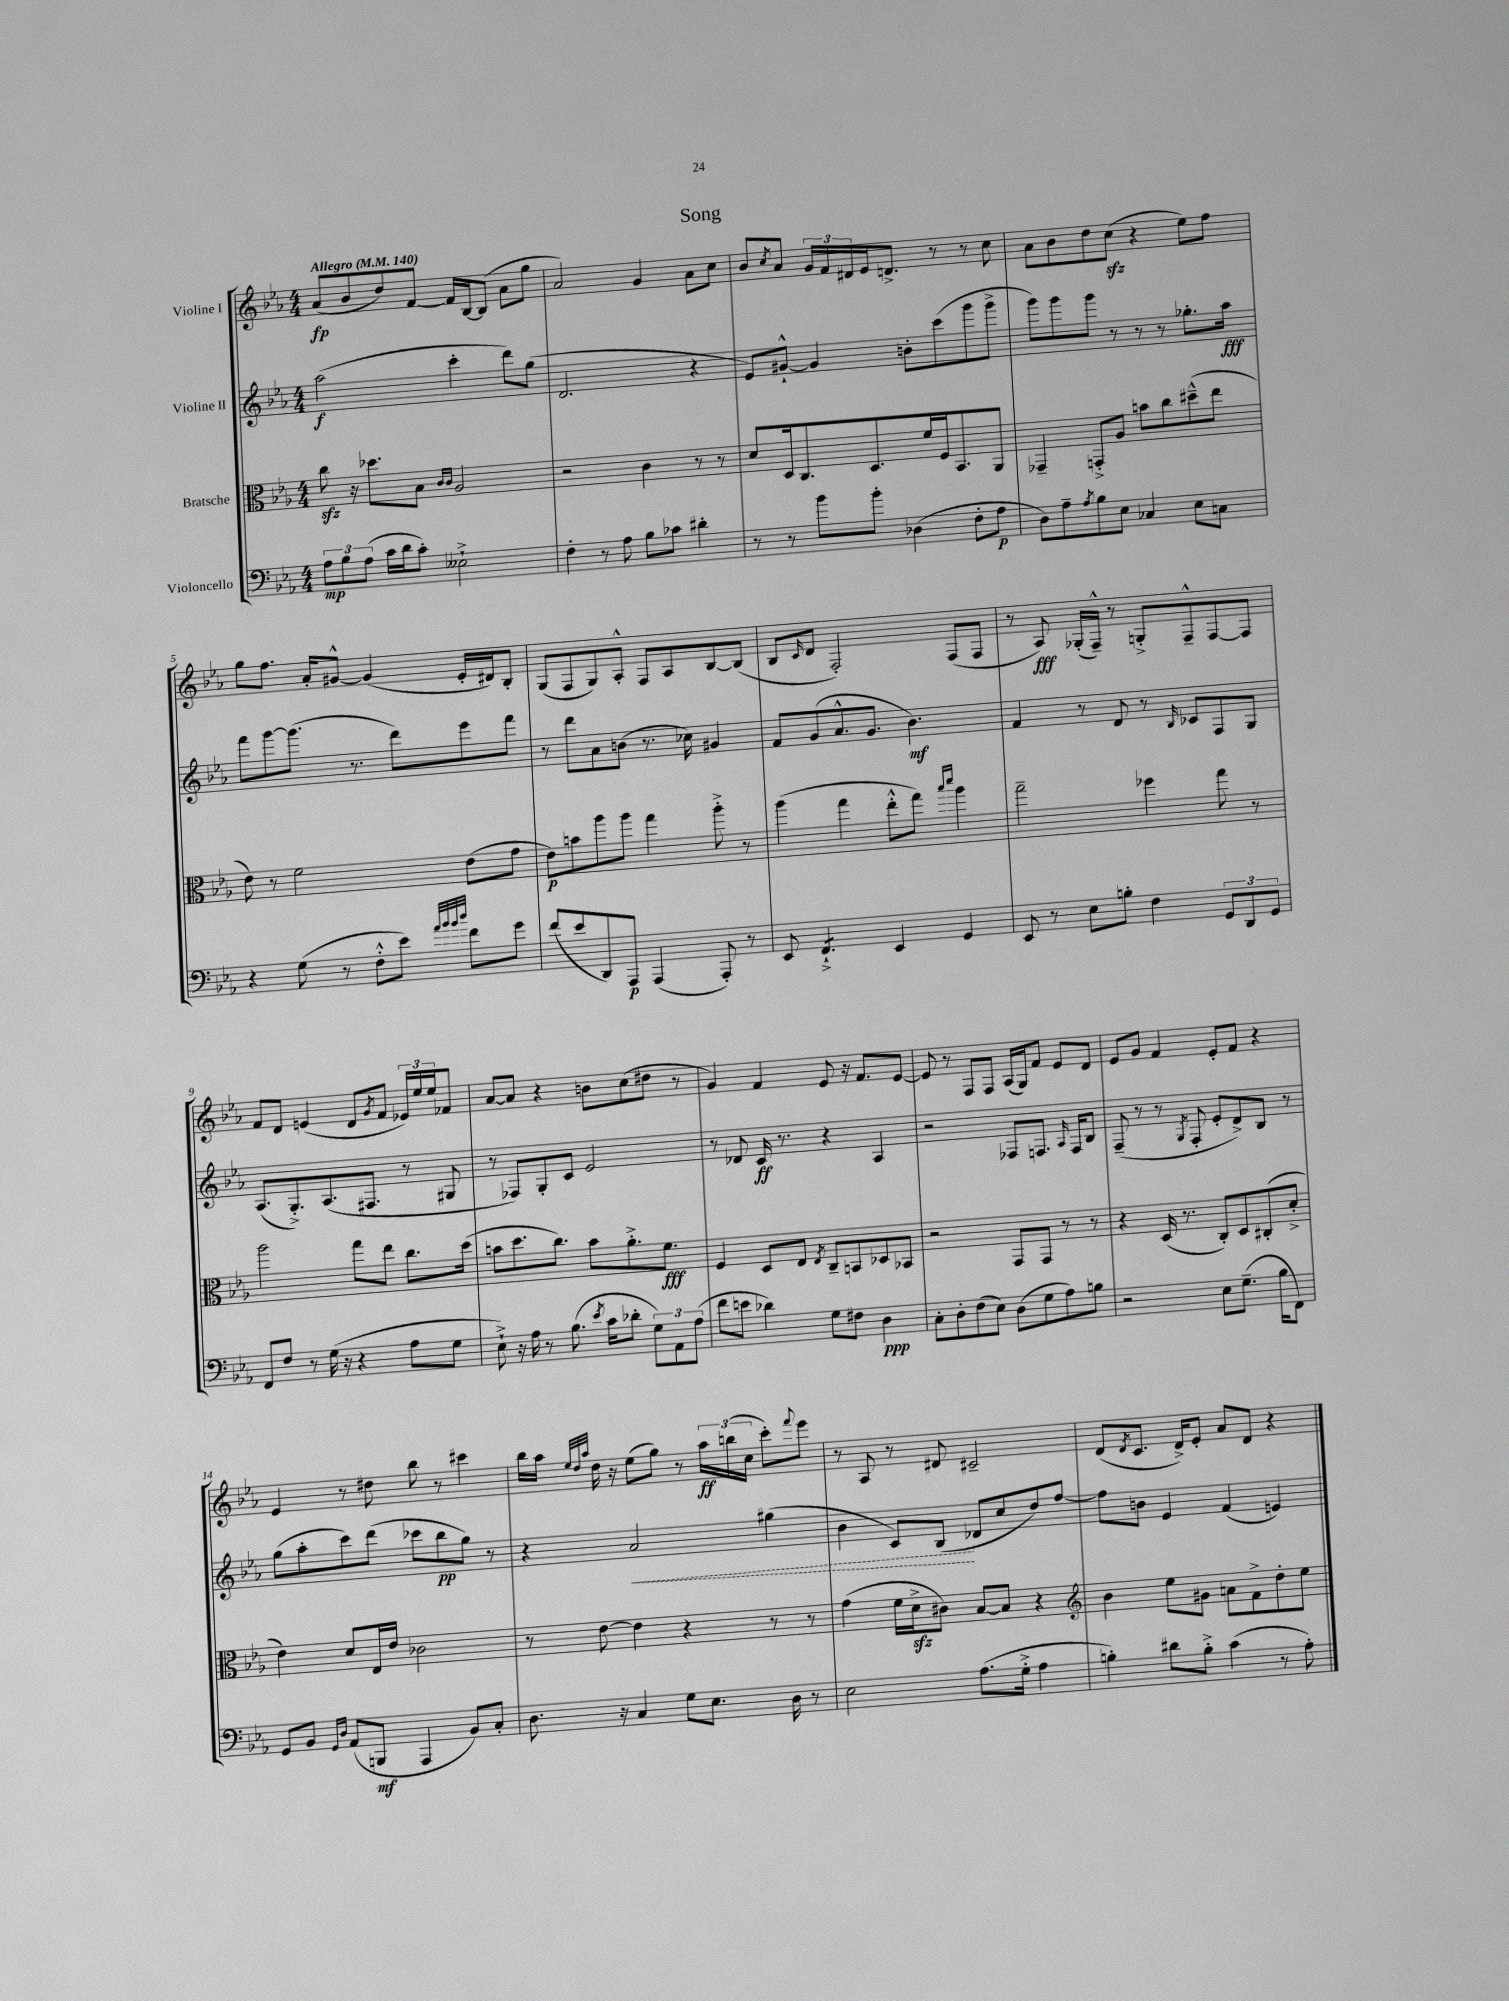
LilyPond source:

\header { title = "Song" }
<<
\new StaffGroup <<
\new Staff = "s0" \with { instrumentName = "Violine I" } {
    \clef treble \key ees \major \numericTimeSignature \time 4/4 \tempo "Allegro" 4 = 140
    aes'8\fp( bes'8 d''8) f'8~ f'16 bes16~ bes8( aes'8 g''8 |
    aes'2) g'4 aes'8 c''8 |
    bes'8 \acciaccatura { c''8 } aes'8 \tuplet 3/2 { g'16 f'16 dis'16 } ees'16 d'8.-> r8 r8 c''8 |
    aes'8 bes'8 d''8 c''8\sfz( r4 ees''8) f''8 |
    g''8 f''8. aes'16-. gis'8~-^ gis'4( ees'16-. dis'16) bes8-. |
    g8( f8 g8) aes8-.-^ f8 aes8 bes8~ bes8( |
    bes8 \grace { c'16 } d'8 f2-.) f8( f8 |
    r8 aes8\fff) ges16-.( f16---^) r8 g8-.-> f8---^ f8~ f8 |
    f'8 d'8 e'4( d'8 \acciaccatura { g'8 } f'8 \tuplet 3/2 { ees'16) ees''16 ees''16 } fes'8 |
    aes'8~ aes'8 r4 b'8 c''8( dis''8 r8 |
    g'4) f'4 ees'8 r16 f'8. ees'8~ |
    ees'8 r8 f8 f8 aes16( g16) f'8 ees'8 d'8 |
    ees'8 g'8 f'4 ees'8-. f'8 r4 |
    ees'4 r8 dis''8 bes''8 r8 cis'''4 |
    bes''16 aes''16 \grace { ees''32 d''32 aes''32 } d''16 r16 ees''8( g''8) r8 \tuplet 3/2 { aes''16\ff b''16( c''16 } c'''8-.) \appoggiatura { f'''8 } ees'''8 |
    r8 aes8 r8 dis'8 cis'2-- |
    d'8( \acciaccatura { d'8 } c'8. d'16->) ees'8-. aes'8 d'8 r4 \bar "|." |
}
\new Staff = "s1" \with { instrumentName = "Violine II" } {
    \clef treble \key ees \major \numericTimeSignature \time 4/4
    aes''2\f( c'''4-. d'''8) g''8( |
    d'2. r4 |
    ees'8) gis'8~-!-^ gis'4 b'8-. c'''8( g'''8 g'''8-> |
    g'''8) g'''8 g'''8 r8 r8 r8 ges''8.-. aes''16\fff |
    f'''8 g'''8~ g'''8.( r8. d'''8) ees'''8 f'''8 |
    r8 d'''8 aes'8 b'8( r8. ces''16) gis'4 |
    f'8 g'8( aes'8.-^ g'8. bes'4.\mf) |
    f'4 r8 d'8 r8 \grace { bes16 } ces'8 f8 g8 |
    aes8.( g8.-.->) aes8.( fis8. r8 gis8 |
    r8 fes8) g8-. c'8 ees'2 |
    r8 des'8 c'16\ff r8. r4 aes4 |
    r2 fes8 f8. \grace { aes16 } f16 bes8 |
    f8--( r8 r8 \acciaccatura { g8 } f8-. ees'8-. d'8->) bes8 r8 |
    g''8( aes''8-. c'''8) d'''8( ces'''8 bes''8\pp g''8) r8 |
    r4 \once \override Hairpin.style = #'dashed-line aes'2\< gis''4( |
    bes'4 c'8) bes8\!( des'8 c''8 d''8) f''8~ |
    f''8 b'8 ees'4 f'4( e'4) \bar "|." |
}
\new Staff = "s2" \with { instrumentName = "Bratsche" } {
    \clef alto \key ees \major \numericTimeSignature \time 4/4
    c''8\sfz r16 des''8. bes8 \grace { c'16 c'16 } aes2 |
    r2 c'4 r8 r8 |
    d'8 d16 c8. d8. f'16 f16 bes,8. aes,8 |
    ges,4-- g,8-.-> aes8 b'8 c''8 dis''8---^( ees''8 |
    ees'8) r8 f'2 ees'8( g'8 |
    ees'8\p) b'8 aes''8 aes''8 g''4 aes''8-.-> r8 |
    aes''4( g''4 ees''8-.-^ g''8) \grace { bes''16 d'''16 } aes''4 |
    g''2-- fes''4 g''8 r8 |
    aes''2 g''8 ees''8 c''8. d''16( |
    b'8 d''8. c''8.) b'8 aes'8.-.-> f'8.\fff |
    f4 d8 ees8 \acciaccatura { ees8 } c8-- b,8 des8 bes,8 |
    r2 g,8 g,8 r8 r8 |
    r4 d16( r8. c8-.) d8 cis8-.( d'8-.-> |
    ees'4) d'8 ees16 ees'16 ces'2 |
    r8 ees'8~ ees'4 r4 r8 r8 |
    g'4( f'16 d'16->\sfz cis'8) bes8~ bes8 r4 |
    \clef treble bes'4 ees''8 gis'8 a'8 f'8-> d''8-. ees''8 \bar "|." |
}
\new Staff = "s3" \with { instrumentName = "Violoncello" } {
    \clef bass \key ees \major \numericTimeSignature \time 4/4
    \tuplet 3/2 { aes8\mp bes8 aes8( } c'16 d'16 c'8-.) eeses2-!-> |
    f4-. r8 aes8 bes8 ces'8 dis'4-. |
    r8 r8 bes'8 bes'8-. des4( f8-. aes8\p |
    d8) aes8-- \acciaccatura { aes8 } bes8 ees8 ces4 ees8 c8 |
    r4 g8( r8 f8-.-^ ees'8) \grace { aes'32 bes'32 bes'32 d''32 } f'8 g'8 |
    f'8( ees'8 d,8) aes,,8\p aes,,4( aes,,8-.) r8 |
    ees,8 f,4.:8-!-> ees,4 g,4 |
    ees,8 r8 ees8 b8-. f4 \tuplet 3/2 { g,8 d,8 g,8 } |
    f,8 f8 r8 g16( r16 r4 aes8 g8 |
    ees8-!->) r16 aes16 r8 bes8.( \acciaccatura { ees'8 } c'16 des'8-. \tuplet 3/2 { g8) aes,8 aes8( } |
    f'8 e'8 des'4) g8 fis8 d4\ppp |
    c8-. d8-. f8( ees8) d8( g8 aes8) b8 |
    r2 ees8 g8.--( bes16 f,8) |
    g,8 bes,8 \grace { g,16 d16 } aes,8( b,,8\mf aes,,4 bes,8) c8-. |
    d8. r16 c4 g8 ees8. d16 r8 |
    ees2 aes8.( g16-.-> aes4 |
    b4-.) dis'8 b8-.-> c'4( r8 aes8-.) \bar "|." |
}
>>
>>
